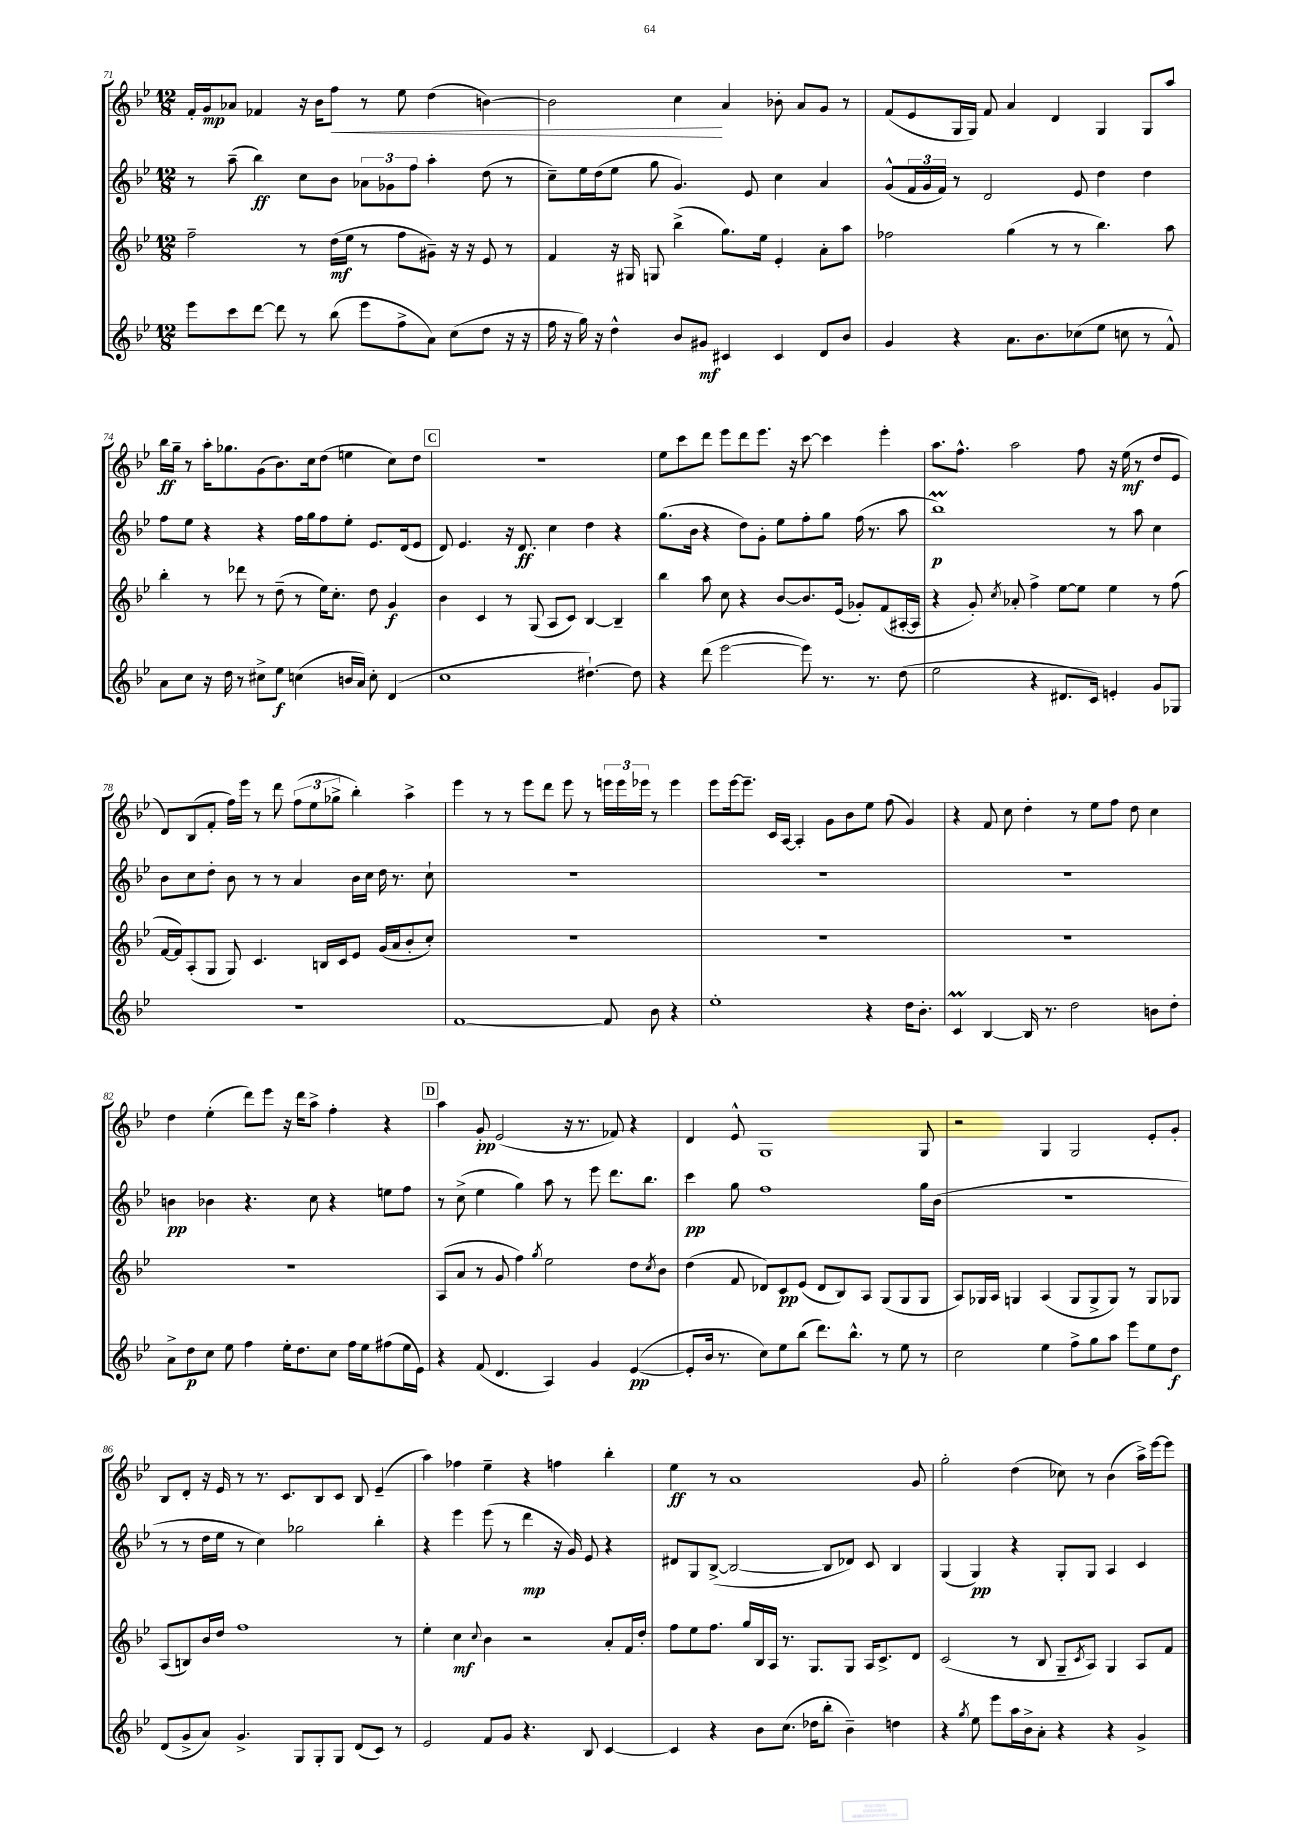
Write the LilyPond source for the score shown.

<<
\new StaffGroup <<
\new Staff = "s0" {
    \clef treble \key bes \major \numericTimeSignature \time 12/8
    f'16-. g'16\mp aes'8 fes'4 r16 bes'16 f''8\< r8 ees''8 d''4( b'4~) |
    b'2 c''4\! a'4 bes'8-. a'8 g'8 r8 |
    f'8( ees'8 g16 g16) f'8 a'4 d'4 g4 g8 a''8 |
    bes''16\ff g''16-- r8 a''16-. ges''8. g'8( bes'8.) c''16 d''8( e''4 c''8) d''8 |
    \mark \markup { \box "C" } r1. |
    ees''8 c'''8 d'''8 ees'''8 d'''8 ees'''8. r16 c'''8~ c'''4 ees'''4-. |
    a''8. f''8.-^ a''2 f''8 r16 ees''16\mf( r8 d''8 ees'8 |
    d'8) bes8( f'8-. f''16) ees'''16 r8 d'''8 \tuplet 3/2 { f''8( ees''8 ges''8-> } bes''4-.) a''4-> |
    ees'''4 r8 r8 ees'''8 d'''8 ees'''8 r8 \tuplet 3/2 { e'''16 e'''16 ees'''16 } r8 ees'''4 |
    ees'''8 ees'''16~ ees'''8.-- c'16 a16~ a4-. g'8 bes'8 ees''8 f''8( g'4) |
    r4 f'8 c''8 d''4-. r8 ees''8 f''8 d''8 c''4 |
    d''4 ees''4-.( d'''8) ees'''8 r16 d'''16 a''8-> f''4-. r4 |
    \mark \markup { \box "D" } a''4 g'8-.\pp ees'2( r16 r8. fes'8) r4 |
    d'4 ees'8-^ g1 g8 |
    r2 g4 g2 ees'8-. g'8-. |
    bes8 d'8-. r16 ees'16 r8 r8. c'8. bes8 c'8 bes8 ees'4--( |
    a''4) fes''4 ees''4-- r4 f''4 bes''4-. |
    ees''4\ff r8 a'1 g'8 |
    g''2-. d''4( ces''8) r8 bes'4( a''16->) ees'''16~ ees'''8 \bar "|." |
}
\new Staff = "s1" {
    \clef treble \key bes \major \numericTimeSignature \time 12/8
    r8 a''8--( bes''4\ff) c''8 bes'8 \tuplet 3/2 { aes'8 ges'8 f''8 } a''4-. d''8( r8 |
    c''8--) ees''16 d''16( ees''8 g''8 g'4.) ees'8 c''4 a'4 |
    g'8-^( \tuplet 3/2 { f'16 g'16 f'16) } r8 d'2 ees'8 d''4 d''4 |
    f''8 ees''8 r4 r4 f''16 g''16 f''8 ees''8-. ees'8. d'16( ees'8 |
    \mark \markup { \box "C" } d'8) ees'4. r16 d'8.\ff c''4 d''4 r4 |
    g''8.( bes'16 r4 d''8) g'8-. ees''8 f''8-. g''8 f''16( r8. a''8 |
    bes''1\prall\p) r8 a''8 c''4 |
    bes'8 c''8 d''8-. bes'8 r8 r8 a'4 bes'16 c''16 d''16 r8. c''8-! |
    R1. |
    R1. |
    R1. |
    b'4\pp bes'4 r4. c''8 r4 e''8 f''8 |
    \mark \markup { \box "D" } r8 c''8->( ees''4 g''4) a''8 r8 ees'''8 d'''8. bes''8. |
    c'''4\pp g''8 f''1 g''16 bes'16( |
    R1. |
    r8 r8 d''16 ees''16 r8 c''4) ges''2 bes''4-. |
    r4 ees'''4 ees'''8( r8 d'''4\mp r16 g'16) ees'8 r4 |
    dis'8 g8 bes8~->( bes2~ bes8 des'8) c'8 bes4 |
    g4( g4\pp) r4 g8-. g8 a4 c'4 \bar "|." |
}
\new Staff = "s2" {
    \clef treble \key bes \major \numericTimeSignature \time 12/8
    f''2-- r8 d''16\mf( ees''16 r8 f''8 gis'8--) r16 r16 ees'8 r8 |
    f'4 r16 gis16 g8 bes''4->( g''8.) ees''16 ees'4-. a'8-. a''8 |
    fes''2 g''4( r8 r8 bes''4.) a''8 |
    bes''4-. r8 des'''8 r8 d''8--( r8 ees''16) c''8.-. d''8 g'4\f |
    \mark \markup { \box "C" } bes'4 c'4 r8 g8( a8 c'8) bes4~ bes4-- |
    bes''4 a''8 c''8 r4 bes'8~ bes'8. ees'16( ges'8-.) f'8( ais16~-. ais16 |
    r4 g'8-.) \acciaccatura { c''8 } aes'8-. f''4-> ees''8~ ees''8 ees''4 r8 f''8( |
    f'16~ f'16) a8-.( g8 g8) c'4. b16 c'16 ees'8 g'16( a'16 bes'8-. c''8-.) |
    R1. |
    R1. |
    R1. |
    R1. |
    \mark \markup { \box "D" } a8( a'8 r8 g'8 f''4) \acciaccatura { g''8 } ees''2 d''8 \acciaccatura { c''8 } bes'8 |
    d''4( f'8 des'8) c'8\pp ees'8( des'8 bes8) a8 g8( g8 g8 |
    a8) ges16 a16 g4 a4( g8 g8-> g8) r8 g8 ges8 |
    a8( b8) bes'16 d''16 f''1 r8 |
    ees''4-. c''4\mf \appoggiatura { c''8 } bes'4 r2 a'8-. f'16 d''16-. |
    f''8 ees''8 f''8. g''16 bes16 a16 r8. g8. g8 a16 c'8.-> d'8 |
    c'2( r8 bes8 g8-- \acciaccatura { c'8 } a8) g4 a8 f'8 \bar "|." |
}
\new Staff = "s3" {
    \clef treble \key bes \major \numericTimeSignature \time 12/8
    ees'''8 c'''8 d'''8~ d'''8 r8 bes''8( ees'''8 f''8-> a'8) c''8( d''8 r16 r16 |
    f''16 r16 g''16) r16 d''4-^ bes'8 gis'8\mf cis'4 cis'4 d'8 bes'8 |
    g'4 r4 a'8. bes'8. ces''8( ees''8 c''8 r8 f'8-^) |
    a'8 c''8 r16 d''16 r8 cis''8-> ees''8\f c''4( b'16 a'16) c''8-. d'4( |
    \mark \markup { \box "C" } c''1 dis''4.~-!) dis''8 |
    r4 d'''8( ees'''2~ ees'''8) r8. r8. d''8( |
    ees''2 r4 dis'8. c'16) e'4-. g'8 ges8 |
    R1. |
    f'1~ f'8 bes'8 r4 |
    ees''1-. r4 d''16 bes'8.-. |
    c'4\prall bes4~ bes16 r8. d''2 b'8 d''8-. |
    a'8-> d''8\p c''8 ees''8 f''4 ees''16-. d''8. c''8 f''16 ees''16 fis''8( ees''16 ees'16) |
    \mark \markup { \box "D" } r4 f'8( d'4. a4) g'4 ees'4~\pp( |
    ees'8-. bes'16 r8. c''8) ees''8 bes''8( d'''8.) bes''8.-^ r8 ees''8 r8 |
    c''2 ees''4 f''8-> g''8 a''8 ees'''8 ees''8 d''8\f |
    d'8( g'8-> a'8) g'4.-> g8 g8-. g8 d'8( c'8) r8 |
    ees'2 f'8 g'8 r4. bes8 c'4~ |
    c'4 r4 bes'8 c''8.( des''16 bes''8-. bes'4--) d''4 |
    r4 \acciaccatura { g''8 } ees''8 ees'''8 a''16 bes'16-> a'8-. r4 r4 g'4-> \bar "|." |
}
>>
>>
\layout { \context { \Score currentBarNumber = #71 } }
